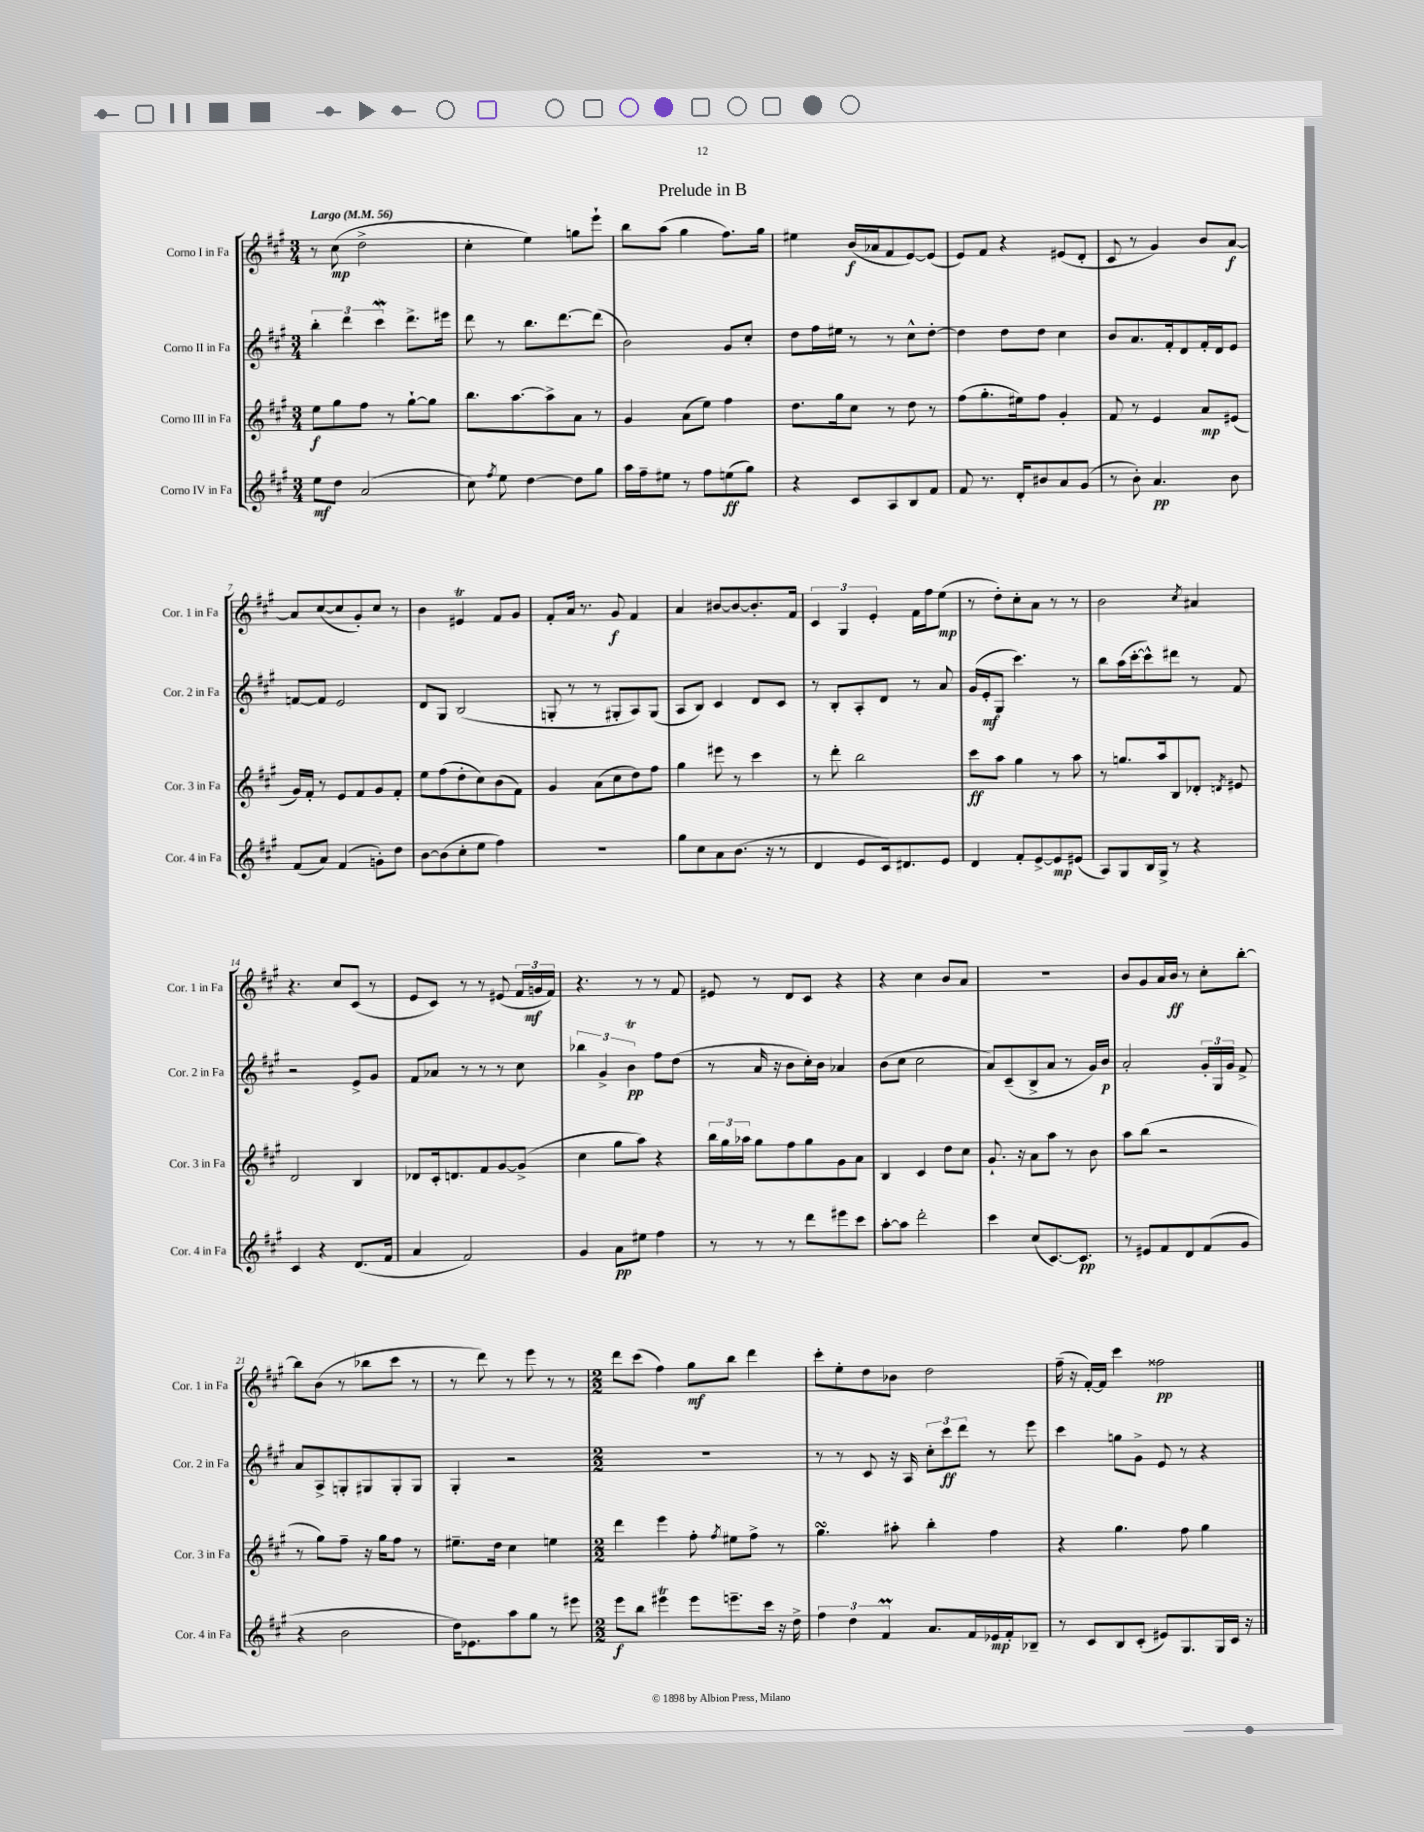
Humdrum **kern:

**kern	**kern	**kern	**kern
*staff4	*staff3	*staff2	*staff1
*clefG2	*clefG2	*clefG2	*clefG2
*k[f#c#g#]	*k[f#c#g#]	*k[f#c#g#]	*k[f#c#g#]
*M3/4	*M3/4	*M3/4	*M3/4
*MM56	*MM56	*MM56	*MM56
8ee	8ee	6bb'	8r
8dd	8gg#	.	(8cc#
.	.	6ddd	.
(2a	8ff#	.	2dd^
.	.	6ccc#	.
.	8r	.	.
.	[8gg#`	8.ddd^	.
.	8gg#]	.	.
.	.	16eee#	.
=	=	=	=
8cc#)	8.bb	8ddd	4cc#'
8qff#	.	.	.
8ee	.	8r	.
.	[8.aa	.	.
[4dd	.	8.bb	4ee)
.	8aa^]	.	.
.	.	[8.ddd	.
8dd]	8a	.	8gg
8gg#	8r	(8ddd]	8eee`
=	=	=	=
16aa	4g#	2b)	8bb
16ff#~	.	.	.
8ee#	.	.	(8aa
8r	(8a	.	4gg#
8ff#	8ee)	.	.
(8ee	4ff#	8g#	8.ff#)
8gg#)	.	8cc#'	.
.	.	.	16gg#
=	=	=	=
4r	8.dd	8dd	4ee#
.	.	16ff#	.
.	16gg#	16ee#	.
8c#	8cc#	8r	(16b
.	.	.	16a-
8A	8r	8r	8f#
8B	8dd	8cc#^^	[8e)
8f#	8r	[8dd'	(8e]
=	=	=	=
8f#	(8ff#	4dd]	8e)
8.r	8.gg#'	.	8f#
.	.	8dd	4r
16d'	16ee#)	.	.
8b#	8ff#	8dd	.
8a	4g#'	4cc#	(8e#
(8g#	.	.	8d'
=	=	=	=
8r	8f#	8b	8c#
8b')	8r	8.a	8r
4.a	4e	.	4g#)
.	.	16f#'	.
.	.	8d	.
.	8a	16f#'	8b
.	.	16d	.
8b	(8e#	8e	[8a
=	=	=	=
(8f#	16g#)	[8f	8a]
.	16f#'	.	.
8a)	8r	8f]	([8cc#
(4f#	8e	2e	8cc#]
.	8f#	.	8g#')
8g')	8g#	.	8cc#
8dd	8f#'	.	8r
=	=	=	=
[8b	8ee	8d	4b
(8b]	(8ff#	8G#	.
8cc#'	8dd'	(2B	4e#
8ee	8cc#)	.	.
4ff#)	(8b	.	8f#
.	8f#)	.	8g#
=	=	=	=
2.r	4g#	8G'	8f#'
.	.	8r	16a
.	.	.	8.r
.	(8a	8r	.
.	8cc#	8G#'	8g#
.	8dd)	8A)	4f#
.	8ff#	(8G#	.
=	=	=	=
8gg#	4gg#	8A	4a
8cc#	.	8B)	.
8a	8eee#	4c#	[8b#
(8.b	8r	.	8b#_
.	4ccc#	8d	8.b#']
16r	.	.	.
8r	.	8c#	.
.	.	.	16f#
=	=	=	=
4d	8r	8r	6c#
.	8ddd'	8B'	.
.	.	.	6G#
8e	2bb	8A'	.
.	.	.	6e'
16c#)	.	8d	.
8.d#	.	.	.
.	.	8r	16f#
.	.	.	16ff#
8e	.	8a	(8ee
=	=	=	=
4d	8ccc#	(16g#	8r
.	.	16e'	.
.	8aa	8G#	8dd')
8f#'	4gg#	4.ccc#)	8cc#'
[8e^	.	.	8a
8e]	8r	.	8r
(8e#	8aa	8r	8r
=	=	=	=
8A)	8r	8bb	2b
8G#	8.gg	(16aa	.
.	.	[16ccc#'	.
16B	.	8ccc#^^])	.
16G#^	16aa	.	.
8r	8B	8ddd#	.
.	.	.	8qcc#
4r	8d-'	8r	4a#
.	8qd	.	.
.	8e#	8f#	.
=	=	=	=
4c#	2d	2r	4.r
4r	.	.	.
.	.	.	8cc#
(8.d	4B	8e^	(8c#
.	.	8g#	8r
16f#	.	.	.
=	=	=	=
4a	8d-	8f#	8e
.	16c#'	8a-	8c#)
.	8.d	.	.
2f#)	.	8r	8r
.	8f#	8r	8r
.	[8g#	8r	(8e#
.	(8g#^]	8cc#	24f#
.	.	.	24g
.	.	.	24f#)
=	=	=	=
4g#	4cc#	6bb-	4.r
.	.	6g#^	.
8a	8gg#	.	.
.	.	6b	.
8ee#	8aa)	.	8r
4ff#	4r	8ff#	8r
.	.	(8dd	8f#
=	=	=	=
8r	24bb	8r	8e#
.	24gg#	.	.
.	24aa-	.	.
8r	8gg#	16a	8r
.	.	16r	.
8r	8ff#	8b	8d
8ddd	8gg#	16cc#')	8c#
.	.	16b	.
8eee#	8g#	4a-	4r
8ccc#	8a	.	.
=	=	=	=
[8aa'	4B	(8b	4r
8aa]	.	8cc#	.
2ddd'	4c#	2cc#	4cc#
.	8dd	.	8b
.	8cc#	.	8a
=	=	=	=
4ccc#	8.g#`	8a)	2.r
.	.	(8c#~	.
.	16r	.	.
(8cc#	8a	8B^	.
[8.c#)	8aa	8a	.
.	8r	8r	.
8.c#]	.	.	.
.	8b	16g#)	.
.	.	16b	.
=	=	=	=
8r	8aa	2a'	8b
8e#	(8bb	.	8g#
8f#	2r	.	16a
.	.	.	16b
8d	.	.	8r
(8f#	.	24g#'	8cc#'
.	.	24G#	.
.	.	24g#	.
8g#	.	8f#^	[8bb'
=	=	=	=
4r	8r	8a	8bb]
.	8gg#)	8A^	(8b
2b	8ff#~	8G'	8r
.	16r	8G#	8bb-
.	16gg#	.	.
.	8ff#	8G#'	8ccc#
.	8r	8G#	8r
=	=	=	=
16dd)	8.ee#~	4G#'	8r
8.e-	.	.	.
.	.	.	8ddd)
.	16dd	.	.
8aa	4cc#	2r	8r
8gg#	.	.	8eee
8r	4ee	.	8r
8eee#	.	.	8r
=	=	=	=
*M2/2	*M2/2	*M2/2	*M2/2
8eee	4ddd	1r	8ddd
8bb	.	.	(8ccc#
4eee#	4eee	.	4ff#)
8eee#	8ff#'	.	8gg#
.	8qff#	.	.
8.eee~	8ee#	.	8bb
.	8ff#^	.	4ddd
16ccc#	.	.	.
16r	8r	.	.
16dd^	.	.	.
=	=	=	=
6ff#	4.gg#	8r	8ccc#'
.	.	8r	8ee'
6dd	.	.	.
.	.	8c#	8dd
6f#	.	.	.
.	8aa#'	16r	8b-
.	.	16A	.
8.a	4bb'	12cc#'	2dd
.	.	12ccc#	.
.	.	12ddd	.
16f#	.	.	.
16e-	4ff#	8r	.
16f#'	.	.	.
8B-~	.	8eee	.
=	=	=	=
8r	4r	4ccc#	(16ff#~
.	.	.	16r
8c#	.	.	[16f#')
.	.	.	16f#]
8B	4.gg#	8gg	4ccc#
(8c#'	.	8g#^	.
8e#)	.	8e	2ff##
8.G#	8ff#	8r	.
.	4gg#	4r	.
16G#	.	.	.
16c#	.	.	.
16r	.	.	.
==	==	==	==
*-	*-	*-	*-
